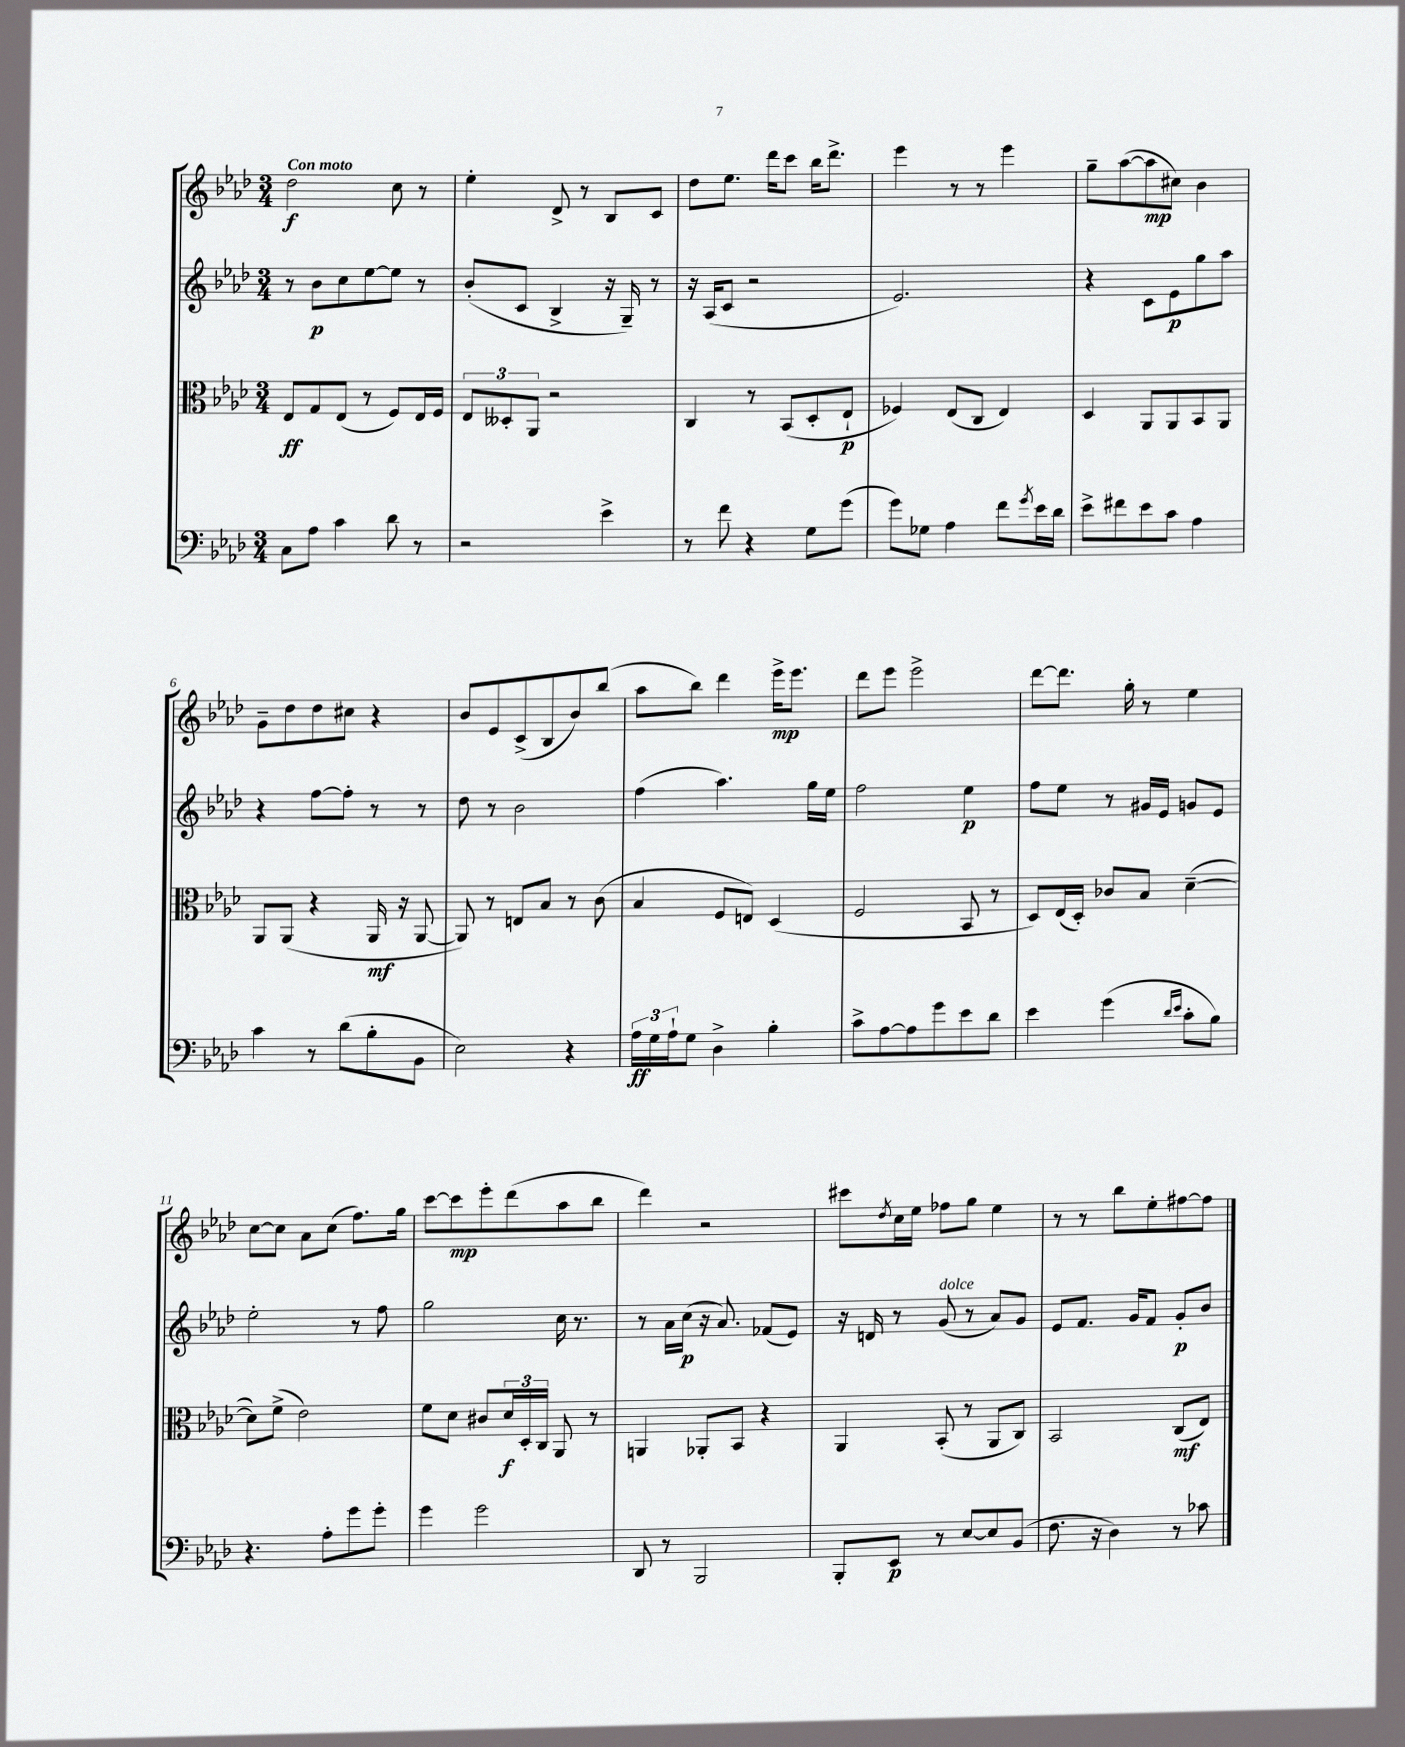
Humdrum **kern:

**kern	**kern	**kern	**kern
*staff4	*staff3	*staff2	*staff1
*clefF4	*clefC3	*clefG2	*clefG2
*k[b-e-a-d-]	*k[b-e-a-d-]	*k[b-e-a-d-]	*k[b-e-a-d-]
*M3/4	*M3/4	*M3/4	*M3/4
8C	8E-	8r	2dd-
8A-	8G	8b-	.
4c	(8E-	8cc	.
.	8r	[8ee-	.
8d-	8F)	8ee-]	8cc
8r	16E-	8r	8r
.	16F	.	.
=	=	=	=
2r	12E-	(8b-'	4ee-'
.	12D--'	.	.
.	.	8c	.
.	12AA-	.	.
.	2r	4B-^	8d-^
.	.	.	8r
4e-^	.	16r	8B-
.	.	16G~)	.
.	.	8r	8c
=	=	=	=
8r	4C	16r	8dd-
.	.	(16A-	.
8f	.	8c	8.ee-
4r	8r	2r	.
.	.	.	16ddd-
.	(8BB-	.	8ccc
8G	8D-'	.	16bb-
.	.	.	8.ddd-^
(8g	8E-`	.	.
=	=	=	=
8g)	4F-)	2.e-)	4eee-
8G-	.	.	.
4A-	(8E-	.	8r
.	8C	.	8r
8f	4E-)	.	4eee-
8qg	.	.	.
16e-	.	.	.
16d-	.	.	.
=	=	=	=
8e-^	4D-	4r	8gg~
8f#	.	.	([8aa-
8e-	8AA-	8c	8aa-]
8c	8AA-	8e-	8cc#)
4A-	8BB-	8gg	4b-
.	8AA-	8aa-	.
=	=	=	=
4c	8AA-	4r	8g~
.	(8AA-	.	8dd-
8r	4r	[8ff	8dd-
(8d-	.	8ff']	8cc#
8B-'	16AA-	8r	4r
.	16r	.	.
8BB-	[8AA-	8r	.
=	=	=	=
2E-)	8AA-])	8dd-	8b-
.	8r	8r	8e-
.	8E	2b-	(8c^
.	8B-	.	8B-
4r	8r	.	8b-)
.	(8c	.	(8bb-
=	=	=	=
24A-	4B-	(4ff	8aa-
24G	.	.	.
24A-`	.	.	.
8G	.	.	8bb-)
4D-^	8F	4.aa-)	4ddd-
.	8E)	.	.
4B-'	(4D-	.	16eee-^
.	.	.	8.eee-
.	.	16gg	.
.	.	16ee-	.
=	=	=	=
8c^	2F	2ff	8ddd-
[8A-	.	.	8eee-
8A-]	.	.	2eee-^
8g	.	.	.
8e-	8BB-	4ee-	.
8d-	8r	.	.
=	=	=	=
4e-	8D-)	8ff	[8ddd-
.	(16E-	8ee-	8.ddd-]
.	16D-')	.	.
(4g	8c-	8r	.
.	.	.	16gg'
.	8B-	16g#	8r
.	.	16e-	.
16qqd-	.	.	.
16qqe-	.	.	.
8c'	([4d-~	8g	4ee-
8B-)	.	8e-	.
=	=	=	=
4.r	8d-])	2ee-'	[8cc
.	(8f^	.	8cc]
.	2e-)	.	8a-
8A-'	.	.	(8cc
8g	.	8r	8.ff)
8g'	.	8ff	.
.	.	.	16gg
=	=	=	=
4g	8f	2gg	[8ccc
.	8d-	.	8ccc]
2g	8c#	.	8eee-'
.	24d-	.	(8ddd-
.	24D-'	.	.
.	24C	.	.
.	8AA-	16cc	8aa-
.	.	8.r	.
.	8r	.	8bb-
=	=	=	=
8DD-	4AA	8r	4ddd-)
8r	.	16a-	.
.	.	(16cc	.
2BBB-	8AA-'	16r	2r
.	.	8.a-)	.
.	8BB-	.	.
.	4r	(8f-	.
.	.	8e-)	.
=	=	=	=
8BBB-'	4AA-	16r	8ccc#
.	.	16d	.
.	.	.	8qdd-
8EE-	.	8r	16cc
.	.	.	16ee-
8r	(8BB-'	(8g	8ff-
[8E-	8r	8r	8gg
8E-]	8AA-	8a-)	4ee-
(8BB-	8C)	8g	.
=	=	=	=
8.F	2BB-	8e-	8r
.	.	8.f	8r
16r	.	.	.
4D-)	.	.	8bb-
.	.	16g	.
.	.	8f	8ee-'
8r	(8C	8g'	[8ff#
8c-	8E-)	8b-	8ff#]
==	==	==	==
*-	*-	*-	*-
